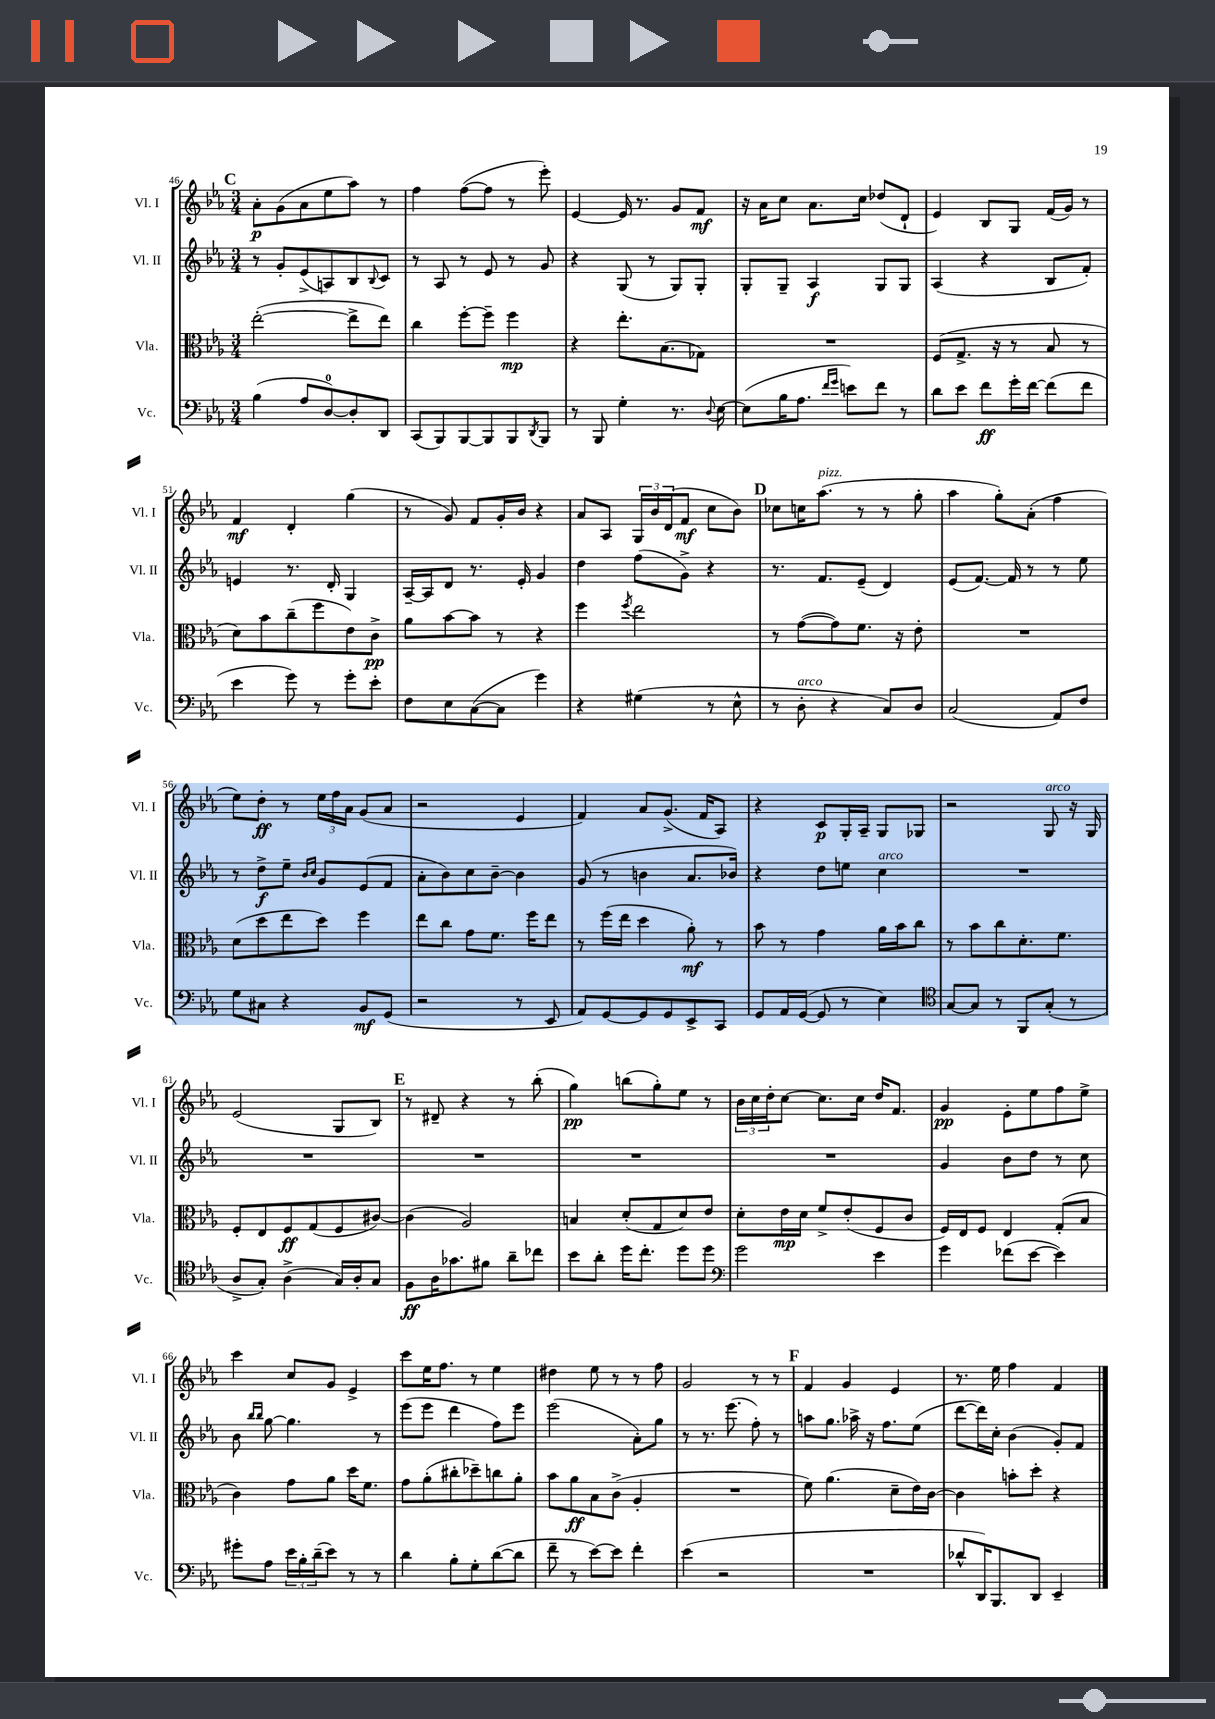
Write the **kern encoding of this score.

**kern	**dynam	**kern	**dynam	**kern	**dynam	**kern	**dynam
*part4	*part4	*part3	*part3	*part2	*part2	*part1	*part1
*staff4	*staff4	*staff3	*staff3	*staff2	*staff2	*staff1	*staff1
*I"Vc.	*	*I"Vla.	*	*I"Vl. II	*	*I"Vl. I	*
*I'Vc.	*	*I'Vla.	*	*I'Vl. II	*	*I'Vl. I	*
*clefF4	*	*clefC3	*	*clefG2	*	*clefG2	*
*k[b-e-a-]	*	*k[b-e-a-]	*	*k[b-e-a-]	*	*k[b-e-a-]	*
*M3/4	*	*M3/4	*	*M3/4	*	*M3/4	*
!!LO:REH:place=s1:t=C
=46	=46	=46	=46	=46	=46	=46	=46
(4B-\	.	([2ee-'\	.	8r	.	8a-'\L	p
.	.	.	.	8g'/L	.	(8g\	.
8A-/L	.	.	.	(8e-^/	.	8a-\	.
[8D/)	.	.	.	8An/)	.	8ee-\	.
8D'/]	.	8ee-^\L]	.	8B-/	.	8aa-\J)	.
.	.	.	.	8qqB-/	.	.	.
8DD/J	.	8ee-\J)	.	8c/J	.	8r	.
=47	=47	=47	=47	=47	=47	=47	=47
(8CC/L	.	4cc\	.	8r	.	4ff\	.
8BBB-/)	.	.	.	8A-/	.	.	.
[8BBB-/	.	[8ff'\L	.	8r	.	([8ff\L	.
8BBB-/]	.	8ff~\J]	.	8e-/	.	8ff\J]	.
8BBB-/	.	4ff\	mp	8r	.	8r	.
8qDD/	.	.	.	.	.	.	.
8BBB-/J	.	.	.	8g/	.	8eee-'\)	.
=48	=48	=48	=48	=48	=48	=48	=48
8r	.	4r	.	4r	.	[4e-/	.
8BBB-/	.	.	.	.	.	.	.
4G'\	.	8.ee-'\L	.	(8G/	.	16e-/]	.
.	.	.	.	.	.	8.r	.
.	.	.	.	8r	.	.	.
.	.	(8.B-\	.	.	.	.	.
8.r	.	.	.	8G/L)	.	8g/L	.
.	.	8G-X\J)	.	8G'/J	.	8f/J	mf
8qqD/	.	.	.	.	.	.	.
[16E-\	.	.	.	.	.	.	.
=49	=49	=49	=49	=49	=49	=49	=49
(8E-\L]	.	2.r	.	8G'/L	.	16r	.
.	.	.	.	.	.	16a-\KL	.
16B-\K	.	.	.	8G~/J	.	8cc\J	.
8.A-\J	.	.	.	.	.	.	.
.	.	.	.	4A-/	f	8.a-\L	.
16qqf/LL	.	.	.	.	.	.	.
16qqg/JJ	.	.	.	.	.	.	.
8en\L)	.	.	.	.	.	.	.
.	.	.	.	.	.	16cc\Jk	.
8f\J	.	.	.	8G/L	.	(8dd-X/L	.
8r	.	.	.	8G/J	.	8d`/J	.
=50	=50	=50	=50	=50	=50	=50	=50
8d\L	.	(8F/L	.	(4A-/	.	4e-/)	.
8e-\J	.	8.G^/J	.	.	.	.	.
8f\L	ff	.	.	4r	.	8B-/L	.
.	.	16r	.	.	.	.	.
16g'\L	.	8r	.	.	.	8G/J	.
[16f\JJ	.	.	.	.	.	.	.
(8f\L]	.	8B-/	.	8B-/L	.	(16f/LL	.
.	.	.	.	.	.	16g/JJ)	.
8f\J	.	8r	.	8f'/J)	.	8r	.
!!LO:LB:g=z
=51	=51	=51	=51	=51	=51	=51	=51
4e-\	.	8d\L)	.	4en/	.	4f/	mf
.	.	8b-\	.	.	.	.	.
8g\)	.	(8cc~\	.	8.r	.	4d'/	.
8r	.	8ff\	.	.	.	.	.
.	.	.	.	16d'/	.	.	.
8g'\L	.	8e-\)	.	4G/	.	(4gg\	.
8e-'\J	.	8c^\J	pp	.	.	.	.
=52	=52	=52	=52	=52	=52	=52	=52
8F\L	.	8a-\L	.	[16A-~/LL	.	8r	.
.	.	.	.	16A-/J]	.	.	.
8E-\	.	[8b-\	.	8d/J	.	8g/)	.
([8C\	.	8b-\J]	.	8.r	.	8f/L	.
8C\J]	.	8r	.	.	.	16g'/L	.
.	.	.	.	16e-'/	.	16b-/JJ	.
4g\)	.	4r	.	4g/	.	4r	.
=53	=53	=53	=53	=53	=53	=53	=53
4r	.	4ff\	.	4dd\	.	8a-/L	.
.	.	.	.	.	.	8A-/J	.
.	.	8qff/	.	.	.	.	.
(4G#X\	.	2ee-\	.	(8ff\L	.	24G/LL	.
.	.	.	.	.	.	24b-/	.
.	.	.	.	.	.	(24d/J	.
.	.	.	.	8g^\J)	.	8f/J	mf
8r	.	.	.	4r	.	8cc\L	.
8E-^^\	.	.	.	.	.	8b-\J)	.
!!LO:REH:place=s1:t=D
=54	=54	=54	=54	=54	=54	=54	=54
8r	.	8r	.	8.r	.	8cc-X\L	.
!LO:TX:a:i:t=arco	!	!	!	!	!	!	!
8D'\	.	([8g\L	.	.	.	16ccn\K	.
!	!	!	!	!	!	!LO:TX:a:i:t=pizz.	!
.	.	.	.	8.f/L	.	(8.aa-\J	.
4r	.	8g\])	.	.	.	.	.
.	.	8.f\J	.	(8e-~/J	.	8r	.
8C/L)	.	.	.	4d/)	.	8r	.
.	.	16r	.	.	.	.	.
8D/J	.	8e-'\	.	.	.	8gg'\	.
=55	=55	=55	=55	=55	=55	=55	=55
(2C/	.	2.r	.	(8e-/L	.	4aa-\	.
.	.	.	.	[8.f/J)	.	.	.
.	.	.	.	.	.	8gg'\L)	.
.	.	.	.	16f/]	.	.	.
.	.	.	.	8r	.	(8a-'\J	.
8AA-/L)	.	.	.	8r	.	4ff\	.
8F/J	.	.	.	8ee-\	.	.	.
!!LO:LB:g=z
=56	=56	=56	=56	=56	=56	=56	=56
8G\L	.	(8d\L	.	8r	.	8ee-\L)	.
8C#X\J	.	8dd\	.	8dd^\L	f	8dd'\J	ff
4r	.	8ee-\	.	8ee-~\J	.	8r	.
.	.	.	.	16qqb-/LL	.	.	.
.	.	.	.	16qqcc/JJ	.	.	.
.	.	8dd\J)	.	8g/L	.	24ee-\LL	.
.	.	.	.	.	.	24ff\	.
.	.	.	.	.	.	24a-\JJ	.
8BB-/L	mf	4ff\	.	(8e-/	.	(8g/L	.
(8GG/J	.	.	.	8f/J	.	8a-/J	.
=57	=57	=57	=57	=57	=57	=57	=57
2r	.	8ee-\L	.	8a-'\L	.	2r	.
.	.	8cc\J	.	8b-\)	.	.	.
.	.	8g\L	.	8cc\	.	.	.
.	.	8.f\J	.	[8b-~\J	.	.	.
8r	.	.	.	4b-\]	.	4e-/	.
.	.	16ff\KL	.	.	.	.	.
8EE-/	.	8ee-\J	.	.	.	.	.
=58	=58	=58	=58	=58	=58	=58	=58
8AA-/L)	.	8r	.	(8g/	.	4f/)	.
[8GG/	.	(16ff\LL	.	8r	.	.	.
.	.	16ee-\JJ	.	.	.	.	.
8GG/]	.	4dd\	.	4bn\	.	8a-/L	.
8GG/	.	.	.	.	.	(8.g^/J	.
8EE-^/	.	8a-'\)	mf	8.a-/L	.	.	.
.	.	.	.	.	.	16f/KL	.
8CC/J	.	8r	.	.	.	8A-/J)	.
.	.	.	.	16b-X/Jk)	.	.	.
=59	=59	=59	=59	=59	=59	=59	=59
8GG/L	.	8b-\	.	4r	.	4r	.
16AA-/L	.	8r	.	.	.	.	.
([16GG/JJ	.	.	.	.	.	.	.
8GG/]	.	4g\	.	8dd\L	.	8c/L	p
8r	.	.	.	8een\J	.	16G'/L	.
.	.	.	.	.	.	16A-~/JJ	.
!	!	!	!	!LO:TX:a:i:t=arco	!	!	!
4E-\)	.	16a-\LL	.	4cc\	.	8G/L	.
.	.	16b-\J	.	.	.	.	.
.	.	8cc\J	.	.	.	8G-X/J	.
=60	=60	=60	=60	=60	=60	=60	=60
*clefC4	*	*	*	*	*	*	*
[8G/L	.	8r	.	2.r	.	2r	.
8G/J]	.	8b-\L	.	.	.	.	.
8r	.	8cc\	.	.	.	.	.
8FF/L	.	8.d'\	.	.	.	.	.
!	!	!	!	!	!	!LO:TX:a:i:t=arco	!
(8G'/J	.	.	.	.	.	8G/	.
.	.	8.f\J	.	.	.	.	.
8r	.	.	.	.	.	16r	.
.	.	.	.	.	.	16G/	.
!!LO:LB:g=z
=61	=61	=61	=61	=61	=61	=61	=61
8A-^/L	.	8F'/L	.	2.r	.	(2e-/	.
8G'/J)	.	8E-/	.	.	.	.	.
(4A-^\	.	8F/	ff	.	.	.	.
.	.	(8G/	.	.	.	.	.
16G/LL)	.	8F/	.	.	.	8G/L	.
16A-'/J	.	.	.	.	.	.	.
8G/J	.	[8c#X/J)	.	.	.	8B-/J)	.
!!LO:REH:place=s1:t=E
=62	=62	=62	=62	=62	=62	=62	=62
8F\L	ff	(4c#\]	.	2.r	.	8r	.
16A-\K	.	.	.	.	.	8d#X~/	.
8.g-X\	.	.	.	.	.	.	.
.	.	2A-/)	.	.	.	4r	.
8f#X\J	.	.	.	.	.	.	.
8a-~\L	.	.	.	.	.	8r	.
8cc-X\J	.	.	.	.	.	(8bb-'\	.
=63	=63	=63	=63	=63	=63	=63	=63
8b-\L	.	4Bn/	.	2.r	.	4gg\)	pp
8a-'\J	.	.	.	.	.	.	.
16dd\KL	.	(8d'/L	.	.	.	(8bbn\L	.
8.cc'\J	.	.	.	.	.	.	.
.	.	8G/	.	.	.	8gg'\)	.
8dd\L	.	8d/)	.	.	.	8ee-\J	.
8dd\J	.	8e-/J	.	.	.	8r	.
=64	=64	=64	=64	=64	=64	=64	=64
*clefF4	*	*	*	*	*	*	*
2g\	.	8d'\L	.	2.r	.	24b-\LL	.
.	.	.	.	.	.	24cc\	.
.	.	.	.	.	.	24dd'\J	.
.	.	16e-\L	mp	.	.	[8cc\J	.
.	.	16d\JJ	.	.	.	.	.
.	.	8f^/L	.	.	.	8.cc\L]	.
.	.	(8e-'/	.	.	.	.	.
.	.	.	.	.	.	16cc\Jk	.
4e-\	.	8F/	.	.	.	16dd/KL	.
.	.	.	.	.	.	8.f/J	.
.	.	8c/J	.	.	.	.	.
=65	=65	=65	=65	=65	=65	=65	=65
4g\	.	16F/LL)	.	4g/	.	4g/	pp
.	.	16E-/J	.	.	.	.	.
.	.	8F/J	.	.	.	.	.
(8f-X\L	.	4E-/	.	8b-\L	.	8e-'\L	.
[8e-\J	.	.	.	8dd\J	.	8ee-\	.
4e-\])	.	(8G'/L	.	8r	.	8ff\	.
.	.	8B-/J	.	8cc\	.	8ee-^\J	.
!!LO:LB:g=z
=66	=66	=66	=66	=66	=66	=66	=66
8g#X'\L	.	4c\)	.	8b-\	.	4ccc\	.
.	.	.	.	16qqbb-/LL	.	.	.
.	.	.	.	16qqbb-/JJ	.	.	.
8A-\J	.	.	.	[8gg\	.	.	.
24e-\LL	.	8g\L	.	4.gg\]	.	8cc/L	.
24B-'\	.	.	.	.	.	.	.
(24d~\J	.	.	.	.	.	.	.
8e-\J)	.	8a-\J	.	.	.	8g/J	.
8r	.	16dd\KL	.	.	.	4e-^/	.
.	.	8.f\J	.	.	.	.	.
8r	.	.	.	8r	.	.	.
=67	=67	=67	=67	=67	=67	=67	=67
4d\	.	8g\L	.	(8eee-\L	.	8ccc\L	.
.	.	(8a-'\	.	8eee-\J	.	16ee-\K	.
.	.	.	.	.	.	8.ff\J	.
8B-'\L	.	8cc#X'\	.	4ddd\	.	.	.
8G'\	.	8dd-X~\)	.	.	.	8r	.
([8d\	.	8ccn\	.	8ff\L)	.	4ee-\	.
8d\J]	.	8a-'\J	.	8eee-\J	.	.	.
=68	=68	=68	=68	=68	=68	=68	=68
8f~\	.	8b-\L	.	(2eee-\	.	4dd#X\	.
8r	.	8a-\	ff	.	.	.	.
[8e-\L)	.	8B-\	.	.	.	8ee-\	.
8e-\J]	.	(8c^\J	.	.	.	8r	.
4f'\	.	4A-'/	.	8a-'\L)	.	8r	.
.	.	.	.	8gg\J	.	8ff\	.
=69	=69	=69	=69	=69	=69	=69	=69
(4e-\	.	2.r	.	8r	.	2g/	.
.	.	.	.	8.r	.	.	.
2r	.	.	.	.	.	.	.
.	.	.	.	(8.eee-\	.	.	.
.	.	.	.	8ff'\)	.	8r	.
.	.	.	.	8r	.	8r	.
!!LO:REH:place=s1:t=F
=70	=70	=70	=70	=70	=70	=70	=70
2.r	.	8f\)	.	8aan\L	.	4f/	.
.	.	(4.a-\	.	8.gg\J	.	.	.
.	.	.	.	.	.	4g/	.
.	.	.	.	16aa-X^\	.	.	.
.	.	.	.	16r	.	.	.
.	.	.	.	8.ff\L	.	.	.
.	.	8d~\L	.	.	.	4e-/	.
.	.	16e-\L)	.	(8ee-\J	.	.	.
.	.	[16c\JJ	.	.	.	.	.
=71	=71	=71	=71	=71	=71	=71	=71
8d-X^^/L	.	4c\]	.	[8ddd\L	.	8.r	.
16DD/K)	.	.	.	16ddd\L])	.	.	.
8.BBB-/	.	.	.	16cc'\JJ	.	16ee-\	.
.	.	8bn'\L	.	(4b-\	.	4ff\	.
8DD/J	.	8dd'\J	.	.	.	.	.
4EE-~/	.	4r	.	8g'/L)	.	4f/	.
.	.	.	.	8f/J	.	.	.
==	==	==	==	==	==	==	==
*-	*-	*-	*-	*-	*-	*-	*-
